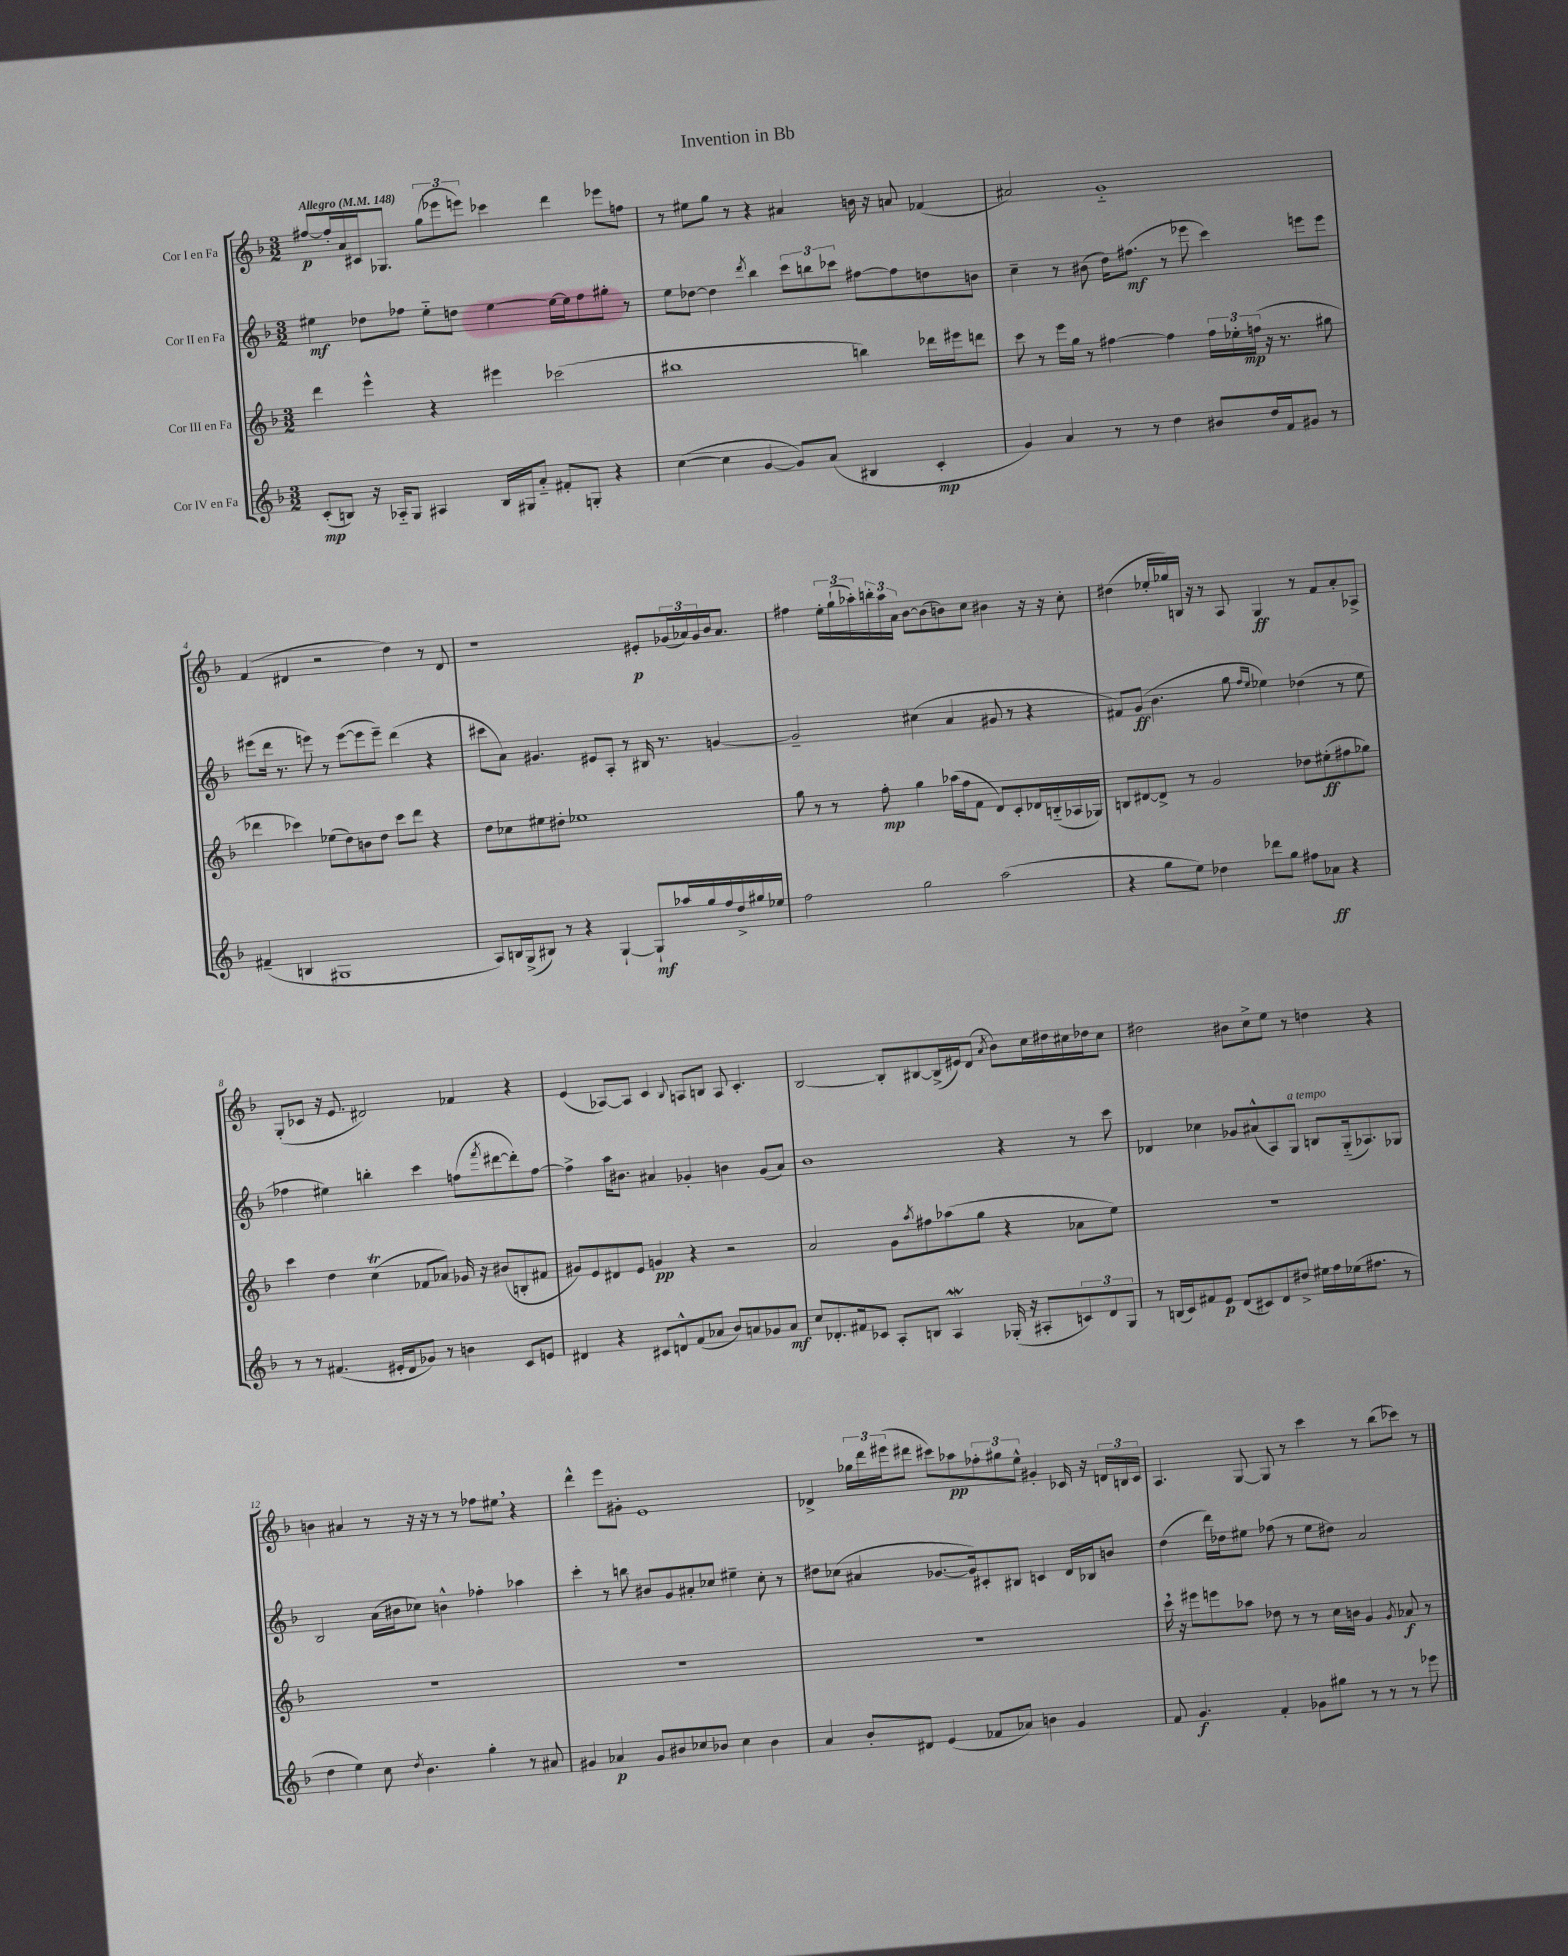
\header { title = "Invention in Bb" }
<<
\new StaffGroup <<
\new Staff = "s0" \with { instrumentName = "Cor I en Fa" } {
    \clef treble \key f \major \numericTimeSignature \time 3/2 \tempo "Allegro" 4 = 148
    fis''8~\p fis''16-. a'16 cis'16 ges8. \tuplet 3/2 { g''8( ees'''8 e'''8) } ces'''4 d'''4 ees'''8 f''8 |
    r8 eis''8 g''8 r8 r4 ais'4 b'16 r16 a'8 fes'4( |
    ais'2) g'1-_ |
    f'4( dis'4 r2 d''4) r8 dis'8 |
    r1 eis'8-.\p \tuplet 3/2 { ges'16( aes'16) ges'16 } bes'16 aes'8. |
    fis''4 \tuplet 3/2 { e''16-. g''16-!( aes''16-.) } \tuplet 3/2 { b''16-. aes''16 a'16 } bes'8~ bes'8( b'8) c''8 bis'4 r16 r16 c''8-. |
    dis''4( ees''16-. ges''16) b16 r16 r8 a8 g4\ff r8 f'8 a'8-. aes8-> |
    g8-.( ces'8 r16 e'8. dis'2) fes'4 r4 |
    e'4( aes8~) aes8 c'4 \appoggiatura { bes8 } a8 b8 a8 c'4.-. |
    bes2~ bes8-. bis8~ bis16->( eis'16) d'8( \acciaccatura { a'8 } bes'8) c''16 dis''16 cis''16 des''16 cis''8 |
    dis''2 bis'8 c''8-> e''8 r8 d''4 r4 |
    b'4 ais'4 r8 r16 r16 r8 r8 fes''8 eis''8 \breathe r4 |
    d'''4-^ e'''8 gis'8-. e'1 |
    des'4-> \tuplet 3/2 { ges''16 d'''16 eis'''16( } dis'''8 cis'''8) aes''8\pp \tuplet 3/2 { fes''8-. gis''8 e''8-^ } gis'4-. ces'16 r16 \tuplet 3/2 { d'16 b16 ces'16 } |
    a4. g8~ g8 r8 c'''4 r8 bes''8( ces'''8) r8 \bar "|." |
}
\new Staff = "s1" \with { instrumentName = "Cor II en Fa" } {
    \clef treble \key f \major \numericTimeSignature \time 3/2
    eis''4\mf des''8 fes''8 eis''8-_ d''8 eis''4~ eis''16~ eis''16 fes''8 gis''8-. r8 |
    e''8 des''8~ des''4 \acciaccatura { d'''8 } bes''4 \tuplet 3/2 { c'''8 b''8 ces'''8 } fis''8~ fis''8 d''8 b'8 |
    c''4-- r8 bis'8( d''16) fis''8.\mf( r8 ees'''8 c'''4) e'''8 e'''8 |
    eis'''8( d'''16 r8. e'''8) r8 e'''8~( e'''8 e'''8--) d'''4( r4 |
    cis'''8 a'8) gis'4. eis'8 a8-. r8 bis16 r8. g'4~ |
    g'2-- cis''4( a'4 gis'8 r8 r4 |
    fis'8) g'8\ff( bes'4. g''8 \grace { f''16 e''16 } ees''4) des''4( r8 ees''8 |
    fes''4 eis''4) b''4-. c'''4 f''8( \acciaccatura { f'''8 } dis'''8~ dis'''8-.) f''8~ |
    f''4-> a''16 bis'8. ais'4 ges'4-. b'4 ges'8( ais'8) |
    bes'1 r4 r8 c'''8 |
    des'4 ces''4 ges'8 ais'8-^( a8) g8^\markup { \italic "a tempo" } b8 g16-_( aes8.) ges8 |
    bes2 a'16( bis'16 ces''8) b'4-^ fes''4-. aes''4 |
    c'''4-. r8 b''8 bis'8 g'8 ais'8-. ces''8 eis''4-- ces''8-. r8 |
    dis''8 ces''8( ais'4 ges'8.~ ges'16) cis'8-. bis8 c'4 d'16 bes16 b'8 |
    d''4( d'''16) des''16 eis''8 fes''8( r8 eis''8 dis''8) a'2 \bar "|." |
}
\new Staff = "s2" \with { instrumentName = "Cor III en Fa" } {
    \clef treble \key f \major \numericTimeSignature \time 3/2
    d'''4 e'''4-^ r4 eis'''4 ces'''2( |
    bis''1 b''4) des'''16 eis'''16 d'''8 |
    c'''8 r8 e'''16 g''16 r8 fis''4~ fis''4 \tuplet 3/2 { fis''16 ees''16-. f''16\mp( } r16 r8. gis''8 |
    des'''4 ces'''4) ees''8( d''8) b'8 d''8 ces'''8 des'''8 r4 |
    d''8 ces''8 eis''8 dis''8-. ees''1 |
    g''8 r8 r8 f''8-.\mp g''4 aes''16( f''16 f'8 d'8) c'8-. des'16 b16-_( aes16 ges16) |
    b8 dis'8~ dis'8-> r8 g'2 des''8 eis''8-.\ff( fis''8 ges''8) |
    c'''4 d''4 c''4\trill( fes'8 aes'8) ges'16 r16 bis'8( b8-. fis'8 |
    gis'8) e'8 dis'8 e'8 g'4\pp r4 r2 |
    a'2 g'8 \acciaccatura { a''8 } fis''8 aes''8( g''8 r4 aes'8 e''8) |
    R1. |
    R1. |
    R1. |
    R1. |
    c'''16 \breathe r16 eis'''8 e'''8 aes''8 des''8 r8 r8 c''16 b'16 g'4 \acciaccatura { g'8 } aes'8\f r8 \bar "|." |
}
\new Staff = "s3" \with { instrumentName = "Cor IV en Fa" } {
    \clef treble \key f \major \numericTimeSignature \time 3/2
    c'8-.\mp( b8) r16 aes16-_ g8 ais4 b16 gis16 a'8-_ fis'8-. g8-. r4 |
    c''4~( c''4 g'4~ g'8) a'8( bis4 c'4-.\mp |
    g'4) a'4 r8 r8 d''4 bis'8 d''16 f'16 gis'8 r8 |
    fis'4--( b4 gis1 |
    a8) b16 g16->( bis8) r8 r4 g4~-! g8-!\mf aes''16 g''16 f''16 d''16-> gis''16 ees''16 |
    f''2 g''2 a''2( |
    r4 g''8 e''8) des''4 des'''8 g''8 fis''8 aes'8\ff r4 |
    r8 r8 fis'4.( eis'16-. d'16 ges'8) r8 b'4 c'8 e'8 |
    dis'4 r4 cis'8 d'8-^ f'8( aes'8 bes'8) a'8 ges'8 a'8\mf |
    c''8 des'8.-. fis'16 ces'8 a8-. b8 a4\mordent ges16-.( r16 ais8-. \tuplet 3/2 { c'8) des'8 ges8 } |
    r8 b16( c'16) fis'8 e'8\p d'8( cis'8) d'8 dis''8-> eis''16 f''16 ees''16( fis''8. r8 |
    d''4 e''4) c''8 \acciaccatura { d''8 } bes'4. g''4-. r8 ais'8 |
    gis'4 aes'4\p gis'8 bis'8 ces''8 bes'8 ces''4 bes'4 |
    a'4 bes'8-. dis'8 e'4( fes'8 aes'8) b'4 g'4 |
    f'8 g'4.\f f'4-. ges'8 gis''8 r8 r8 r8 ees'''8 \bar "|." |
}
>>
>>
